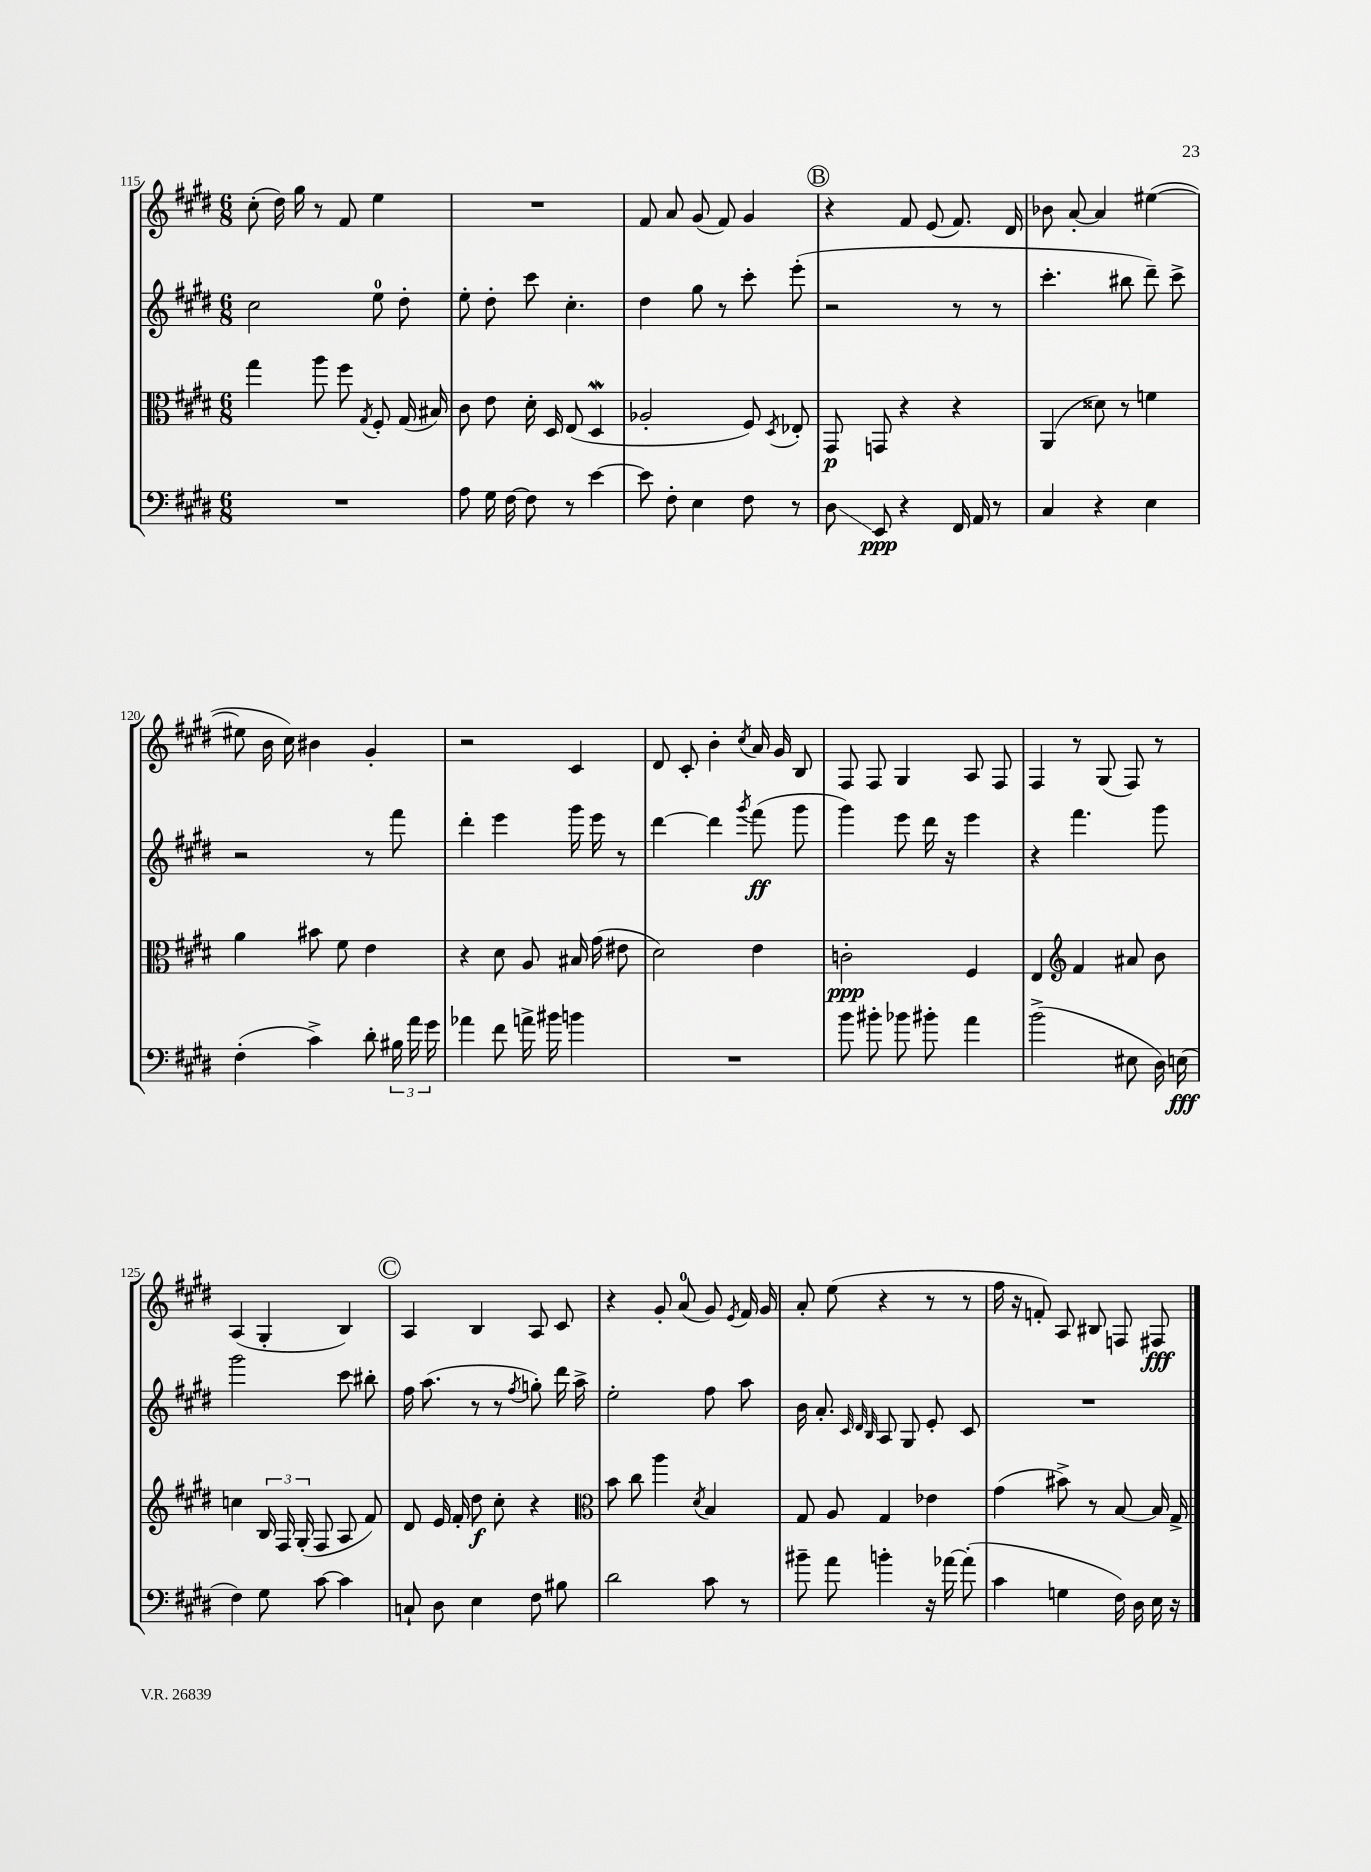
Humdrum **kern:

**kern	**kern	**kern	**kern
*staff4	*staff3	*staff2	*staff1
*clefF4	*clefC3	*clefG2	*clefG2
*k[f#c#g#d#]	*k[f#c#g#d#]	*k[f#c#g#d#]	*k[f#c#g#d#]
*M6/8	*M6/8	*M6/8	*M6/8
2.r	4gg#\	2cc#\	(8cc#'\
.	.	.	16dd#\)
.	.	.	16gg#\
.	8aa\	.	8r
.	8ff#\	.	8f#/
.	8qG#/	.	.
.	8F#'/	8ee\	4ee\
.	(16G#/	8dd#'\	.
.	16B#/)	.	.
=	=	=	=
8A\	8c#\	8ee'\	2.r
16G#\	8e\	8dd#'\	.
[16F#\	.	.	.
8F#\]	16d#'\	8ccc#\	.
.	16D#/	.	.
8r	(8E/	4.cc#'\	.
[4e\	4D#/	.	.
=	=	=	=
8e\]	2A-'/	4dd#\	8f#/
8F#'\	.	.	8a/
4E\	.	8gg#\	(8g#/
.	.	8r	8f#/)
8F#\	8F#/)	8ccc#'\	4g#/
.	8qD#/	.	.
8r	8E-'/	(8eee'\	.
=	=	=	=
8D#\	8GG#/	2r	4r
8EE/	8GG/	.	.
4r	4r	.	8f#/
.	.	.	(8e/
16FF#/	4r	8r	8.f#/)
16AA/	.	.	.
8r	.	8r	.
.	.	.	16d#/
=	=	=	=
4C#/	(4AA/	4.ccc#'\	8b-\
.	.	.	[8a'/
4r	8d##\)	.	4a/]
.	8r	8bb#\	.
4E\	4f\	8ddd#~\)	([4ee#\
.	.	8ccc#^\	.
=	=	=	=
(4F#'\	4a\	2r	8ee#\]
.	.	.	16b\
.	.	.	16cc#\)
4c#^\)	8b#\	.	4b#\
.	8f#\	.	.
8d#'\	4e\	8r	4g#'/
24B#\	.	8fff#\	.
24a\	.	.	.
24g#\	.	.	.
=	=	=	=
4a-\	4r	4ddd#'\	2r
8f#\	8d#\	4eee\	.
16a^\	8A/	.	.
16b#\	.	.	.
4b\	16B#/	16ggg#\	4c#/
.	(16g#\	16eee\	.
.	8e#\	8r	.
=	=	=	=
2.r	2d#\)	[4ddd#\	8d#/
.	.	.	8c#'/
.	.	4ddd#\]	4b'\
.	.	8qggg#/	8qcc#/
.	4e\	(8fff#\	16a/
.	.	.	16g#/
.	.	8ggg#\	8B/
=	=	=	=
8b\	2c'\	4ggg#\)	8F#/
8b#'\	.	.	8F#/
8b-\	.	8eee\	4G#/
8b#'\	.	16ddd#\	.
.	.	16r	.
4a\	4F#/	4eee\	8A/
.	.	.	8F#/
=	=	=	=
(2b^\	4E/	4r	4F#/
*	*clefG2	*	*
.	4f#/	4.fff#\	8r
.	.	.	(8G#/
8E#\	8a#/	.	8F#/)
16D#\)	8b\	8ggg#\	8r
(16E\	.	.	.
=	=	=	=
4F#\)	4cc\	2ggg#\	(4A/
8G#\	24B/	.	4G#'/
.	24F#/	.	.
.	(24G#'/	.	.
[8c#\	8F#/	.	.
4c#\]	8A/	8ccc#\	4B/)
.	8f#/)	8bb#'\	.
=	=	=	=
8C`/	8d#/	16ff#\	4A/
.	.	(8.aa\	.
8D#\	16e/	.	.
.	16f#'/	.	.
4E\	8dd#\	8r	4B/
.	8cc#'\	8r	.
.	.	8qff#/	.
8F#\	4r	8gg'\)	8A/
8B#\	.	16ddd#\	8c#/
.	.	16aa^\	.
=	=	=	=
*	*clefC3	*	*
2d#\	8b\	2ee'\	4r
.	8cc#\	.	.
.	4aa\	.	8g#'/
.	.	.	(8a/
.	8qd#/	.	.
8c#\	4B/	8ff#\	8g#/)
.	.	.	8qe/
8r	.	8aa\	16f#/
.	.	.	16g#/
=	=	=	=
8b#~\	8G#/	16b\	8a'/
.	.	8.a'/	.
8a\	8A/	.	(8ee\
.	.	32qqc#/	.
.	.	32qqd#/	.
.	.	32qqB/	.
4b'\	4G#/	8A/	4r
.	.	8G#/	.
16r	4e-\	8e'/	8r
[16a-\	.	.	.
(8a-'\]	.	8c#/	8r
=	=	=	=
4c#\	(4g#\	2.r	16ff#\
.	.	.	16r
.	.	.	8f'/)
4G\	8b#^\)	.	8A/
.	8r	.	8B#/
16F#\)	[8B/	.	8F/
16D#\	.	.	.
16E\	16B/]	.	8F#/
16r	16G#^/	.	.
==	==	==	==
*-	*-	*-	*-
